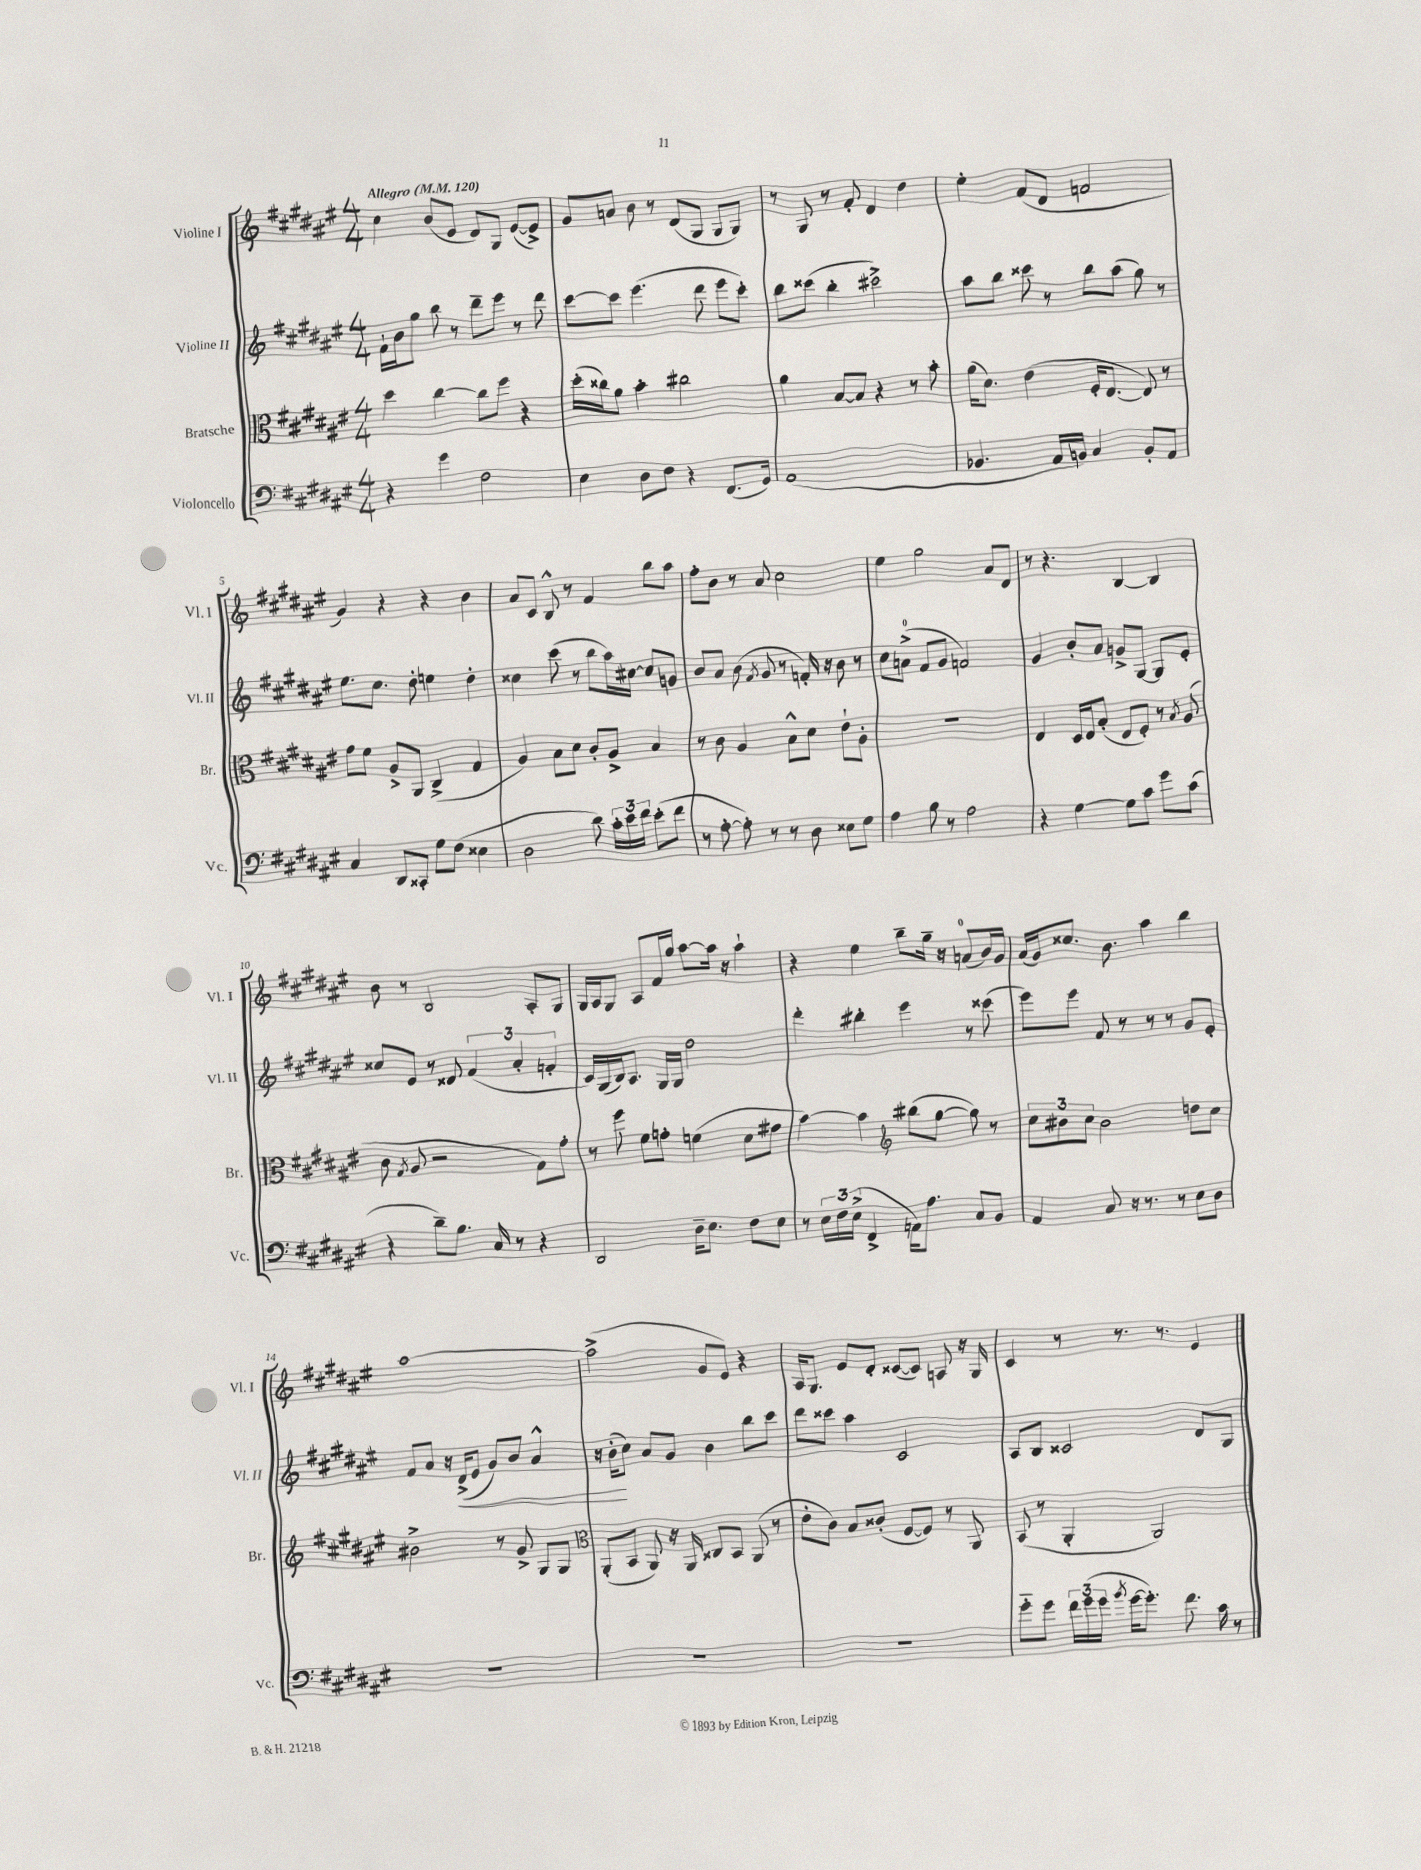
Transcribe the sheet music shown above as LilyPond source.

<<
\new StaffGroup <<
\new Staff = "s0" \with { instrumentName = "Violine I" shortInstrumentName = "Vl. I" } {
    \clef treble \key fis \major \numericTimeSignature \time 4/4 \tempo "Allegro" 4 = 120
    \autoBeamOff cis''4 b'8[( eis'8] dis'8[) gis8] eis'8[~( eis'8]->) |
    gis'8[ a'8] b'8 r8 dis'8[( gis8] gis8[ gis8]) |
    r8 gis8 r8 fis'8-. dis'4 dis''4 |
    eis''4-. fis'8[( dis'8] f'2 |
    gis'4) r4 r4 b'4 |
    ais'8[ cis'8] b8-^ r8 fis'4 b''8[ ais''8] |
    fis''8[-. b'8] r8 ais'8 cis''2 |
    eis''4 gis''2 ais'8[ dis'8] |
    r8 r4. b4~ b4 |
    b'8 r8 b2 ais8[-. gis8] |
    gis16[ ais16 gis8] ais8[ fis'16 gis''16] ais''8[~ ais''16] r16 ais''4-! |
    r4 eis''4 b''8[-- gis''16]-- r16 a'8[-0( b'16) gis'16] |
    ais'16[( gis'16) cisis''8.] b'8. ais''4 b''4 |
    ais''1~ |
    ais''2->( gis'8[ eis'8]) r4 |
    ais16[ gis8.] eis'8[ dis'8]-. cisis'8[~( cisis'8]) a8 r16 gis16 |
    cis'4 r8 r8. r8. eis'4 \bar "|." |
}
\new Staff = "s1" \with { instrumentName = "Violine II" shortInstrumentName = "Vl. II" } {
    \clef treble \key fis \major \numericTimeSignature \time 4/4
    \autoBeamOff fis'16[-! b'16 gis''8] b''8 r8 dis'''8[-- eis'''8] r8 dis'''8 |
    cis'''8[~ cis'''8] eis'''4.( dis'''8 eis'''8[ cis'''8]-.) |
    b''8[ cisis'''8]( b''4-. cis'''2->) |
    ais''8[ b''8] cisis'''8 r8 b''8[ ais''8]( gis''8) r8 |
    eis''8.[ cis''8.] dis''8-. e''4 dis''4-. |
    cisis''4 cis'''8( r8 b''8[ ais''16) cis''16]~ cis''8[ g'8] |
    b'8[ ais'8] b'8( \acciaccatura { fis'8 } gis'8 r8 f'16-.) r16 b'8 r8 |
    cis''8[ a'8]-0->( fis'8[ gis'8] f'2) |
    gis'4 b'8[-. ais'8] g'8[-> gis8]~ gis8[ eis'8]-. |
    cisis''8[ eis'8] r8 disis'8 \tuplet 3/2 { fis'4( ais'4-. f'4-. } |
    cis'16[) gis16( b16) ais8.] gis16[ gis16] dis''2 |
    dis'''4-. bis''4-. eis'''4 r8 cisis'''8( |
    eis'''8[) eis'''8] fis'8 r8 r8 r8 gis'8[ eis'8]-. |
    fis'8[ ais'8] r16 dis'16[->\<( eis'8] gis'8[) b'8] ais'4-^ |
    r16 b'16[-.\!( cis''8]) ais'8[ gis'8] b'4 b''8[ cis'''8] |
    dis'''8[ cisis'''8] ais''4 cis'2 |
    ais8[ b8] cisis'2 dis'8[ gis8] \bar "|." |
}
\new Staff = "s2" \with { instrumentName = "Bratsche" shortInstrumentName = "Br." } {
    \clef alto \key fis \major \numericTimeSignature \time 4/4
    \autoBeamOff dis''4 cis''4~ cis''8[ fis''8] r4 |
    dis''16[-.( cisis''16) ais'8] b'4-. cis''2 |
    ais'4 b8[~ b8] r4 r8 b'8-. |
    ais'16[( dis'8.]) eis'4( fis16[-. eis8.]~ eis8) r8 |
    gis'8[ fis'8] ais8[-> ais,8] cis4->( gis4 |
    ais4) b8[ dis'8] cis'8[-. ais8]-> b4 |
    r8 cis'8 ais4 b8[-^ dis'8] eis'8[-! ais8]-. |
    R1 |
    eis4 dis16[ eis16 b8]-.( eis8[ fis8]-.) r8 \acciaccatura { b8 } ais8( |
    cis'8 \acciaccatura { gis8 } ais8 r2 gis8[) gis'8]-. |
    r8 fis''8 fis'8[ g'8]-. f'4( dis'8[ gis'8] |
    b'4~) b'4 \clef treble bis''8[( gis''8]~ gis''8) r8 |
    \tuplet 3/2 { cis''8[ bis'8 cis''8] } bis'2 d''8[ cis''8] |
    bis'2-> r8 gis'8-> gis8[ gis8] |
    \clef alto ais,8[-.( b,8] ais,8) r16 ais,16 cisis8[ b,8] ais,8( r8 |
    eis'8[-. cis'8]) b8[ cisis'8]-.( fis8[~ fis8]) r8 ais,8 |
    b,8( r8 ais,4-. ais,2) \bar "|." |
}
\new Staff = "s3" \with { instrumentName = "Violoncello" shortInstrumentName = "Vc." } {
    \clef bass \key fis \major \numericTimeSignature \time 4/4
    \autoBeamOff r4 gis'4 fis2 |
    eis4 dis8[ fis8] r4 fis,8.[( gis,16]) |
    ais,1( |
    bes,4. ais,16[ b,16]) cis4 b,8[-. ais,8] |
    cis4 dis,8[ cisis,8]-. gis8[ fis8]( eisis4 |
    dis2 dis'8) \tuplet 3/2 { cis'16[-. eis'16 fis'16] } eis'8[-.( fis'8] |
    r8 ais8~-. ais8-.) r8 r8 dis8 eisis8[ gis8] |
    ais4 b8 r8 ais2 |
    r4 gis4~ gis8[ cis'8] gis'8[ cis'8]( |
    r4 dis'8[--) b8.] cis16 r8 r4 |
    dis,2 dis16[-- eis8.] fis8[ eis8] |
    r8 \tuplet 3/2 { eis16[ fis16 eis16]->( } fis,4-> a,16[) ais8.] cis8[ b,8] |
    ais,4 cis8 r16 r8. r8 eis8[ dis8] |
    R1 |
    R1 |
    R1 |
    gis'8[-_ gis'8] \tuplet 3/2 { fis'16[ gis'16( gis'16] } \acciaccatura { b'8 } gis'16[~ gis'8.]-.) fis'8. cis'16 r8 \bar "|." |
}
>>
>>
